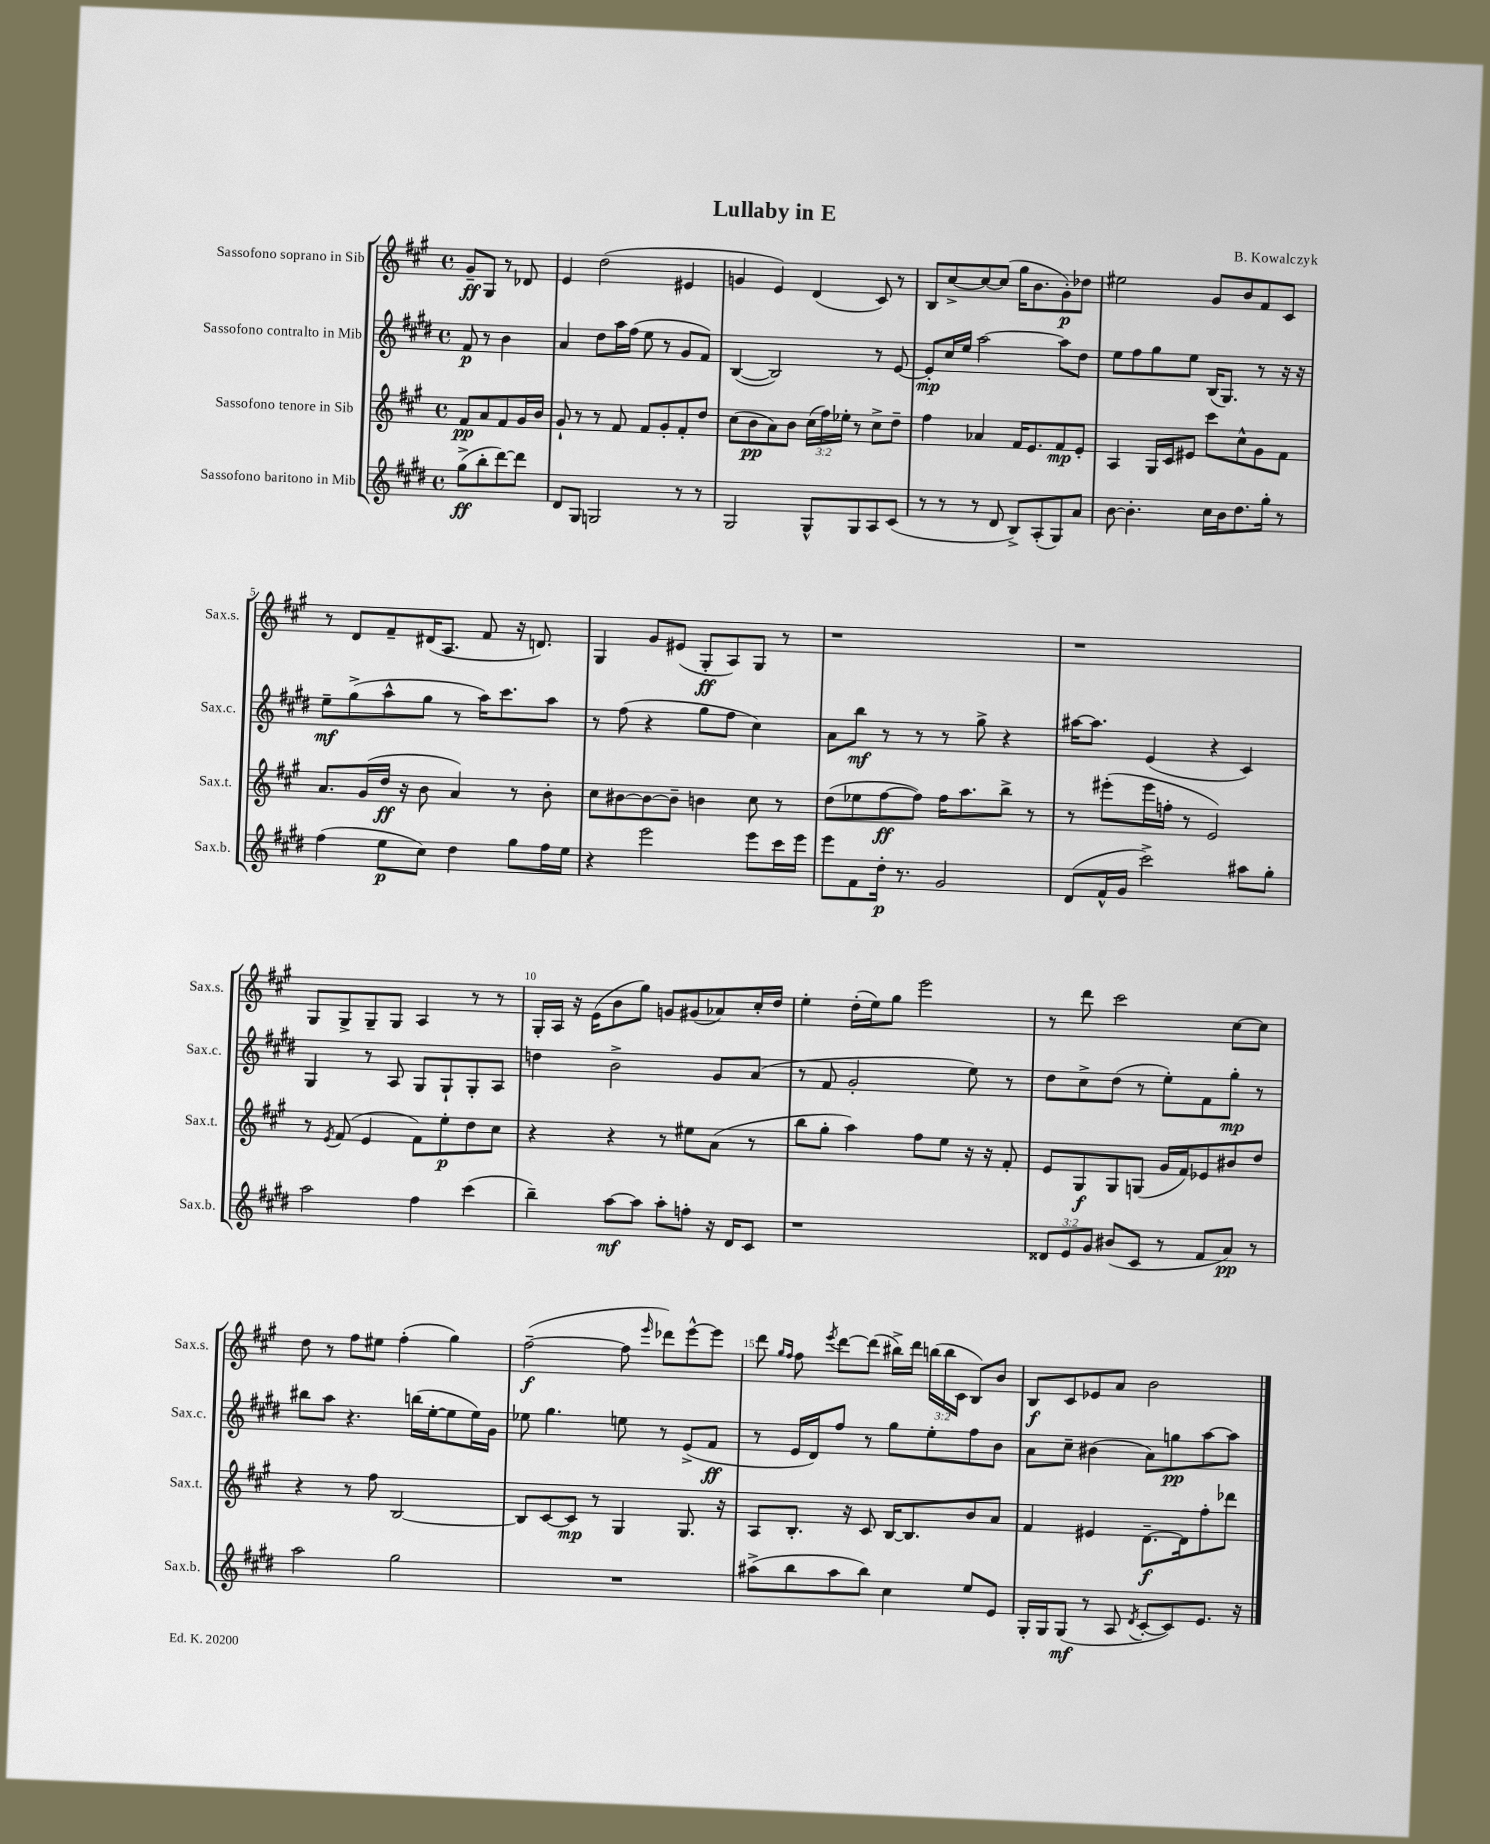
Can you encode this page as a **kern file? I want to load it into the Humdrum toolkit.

**kern	**kern	**kern	**kern
*staff4	*staff3	*staff2	*staff1
*clefG2	*clefG2	*clefG2	*clefG2
*k[f#c#g#d#]	*k[f#c#g#]	*k[f#c#g#d#]	*k[f#c#g#]
*M4/4	*M4/4	*M4/4	*M4/4
*met(c)	*met(c)	*met(c)	*met(c)
(8gg#^\L	8f#/L	8f#/	8g#~/L
8bb'\	8a/	8r	8G#/J
[8ddd#\)	8f#/	4b\	8r
8ddd#\]J	16g#/L	.	8d-/
.	16b/JJ	.	.
=	=	=	=
8d#/L	8g#`/	4a/	4e/
8G#/J	8r	.	.
2G/	8r	8dd#\L	(2dd\
.	8f#/	16aa\L	.
.	.	(16ff#\JJ	.
.	8f#/L	8ee\	.
.	8g#'/	8r	.
8r	8f#'/	8g#/L	4e#/
8r	8dd/J	8f#/J)	.
=	=	=	=
2G#/	(8cc#\L	([4B/	4g/
.	8b\	.	.
.	8a\)	2B/])	4e/)
.	8b\J	.	.
8G#^^/L	(24cc#\LL	.	(4d/
.	24ff#\)	.	.
.	24ee-'\JJ	.	.
8G#/	8r	.	.
8A/	8cc#^\L	8r	8c#/)
(8c#/J	8dd~\J	[8e/	8r
=	=	=	=
8r	4ff#\	8e'/]L	8B/L
8r	.	16cc#/L	[8cc#^/
.	.	16ee/JJ	.
8r	4a-/	[2aa\	8cc#/_
8d#/	.	.	(8cc#/]J
8B^/L)	16f#/LK	.	16gg#\LK
.	8.e/	.	8.b\
(8A'/	.	.	.
8G#/)	8f#/	8aa\]L	8g#'\)
8a/J	8e'/J	8dd#\J	8dd-\J
=	=	=	=
[8b\	4A/	8ee\L	2ee#\
4.b'\]	.	8ff#\	.
.	16G#/LL	8gg#\	.
.	16c#/J	.	.
.	8e#/J	8ee\J	.
16cc#\LL	8ccc#\L	(16B/LK	8g#/L
16b\J	.	8.G#/J)	.
8.dd#\	8cc#^^\	.	8b/
.	8g#\	8r	8f#/
16gg#'\Jk	.	.	.
8r	8f#\J	16r	8c#/J
.	.	16r	.
=	=	=	=
(4ff#\	8.a/L	8ee~\L	8r
.	.	(8gg#^\	8d/L
.	(16g#/L	.	.
8ee\L	16dd/JJ	8aa^^\	8f#~/
.	16r	.	.
8cc#\J)	8b\	8gg#\J	(16d#/K
.	.	.	8.A/J
4dd#\	4a/)	8r	.
.	.	16aa\LK)	8f#/
.	.	8.ccc#\	.
8gg#\L	8r	.	16r
.	.	.	8.d/)
16ff#\L	8b'\	8aa\J	.
16ee\JJ	.	.	.
=	=	=	=
4r	8cc#\L	8r	4G#/
.	[8b#\	(8ff#\	.
2eee\	8b#\_	4r	8g#/L
.	8b#~\]J	.	(8e#/J
.	4b\	8gg#\L	8G#'/L
.	.	8ff#\J	8A/)
8eee\L	8cc#\	4cc#\)	8G#/J
16ccc#\L	8r	.	8r
16eee\JJ	.	.	.
=	=	=	=
8eee\L	(8dd\L	8a\L	1r
8f#\	8ee-\	8bb\J	.
16dd#'\Jk	[8ff#\	8r	.
8.r	.	.	.
.	8ff#\]J)	8r	.
2g#/	16ff#\LK	8r	.
.	8.aa\	.	.
.	.	8gg#^\	.
.	8bb^\J	4r	.
.	8r	.	.
=	=	=	=
(8d#/L	8r	[16aa#\LK	1r
.	.	8.aa#\]J	.
16f#^^/L	(8eee#'\L	.	.
16g#/JJ	.	.	.
2ccc#^\)	16eee#\L	(4e/	.
.	16ff'\JJ	.	.
.	8r	.	.
.	2e/)	4r	.
8aa#\L	.	4c#/)	.
8gg#'\J	.	.	.
=	=	=	=
2aa\	8r	4G#/	8G#/L
.	8qe/	.	.
.	(8f#/	.	8G#^/
.	4e/	8r	8G#~/
.	.	8A/	8G#/J
4ff#\	8f#\L)	8G#/L	4A/
.	8ee'\	8G#`/	.
(4ccc#\	8dd\	8G#'/	8r
.	8cc#\J	8A/J	8r
=	=	=	=
4bb~\)	4r	4dd\	16G#'/LL
.	.	.	16A/JJ
.	.	.	16r
.	.	.	(16e\LK
[8aa\L	4r	2b^\	8b\
8aa\]J	.	.	8gg#\J)
8aa'\L	8r	.	8g/L
8ff'\J	8ee#\L	.	(8g#/
16r	(8a\J	8g#/L	8a-/)
16d#/LK	.	.	.
8c#/J	8r	(8a/J	16cc#'/L
.	.	.	16dd/JJ
=	=	=	=
1r	8bb\L	8r	4ee'\
.	8gg#'\J	8f#/	.
.	4aa\)	2g#'/	(16dd'\LL
.	.	.	16ee\J)
.	.	.	8gg#\J
.	8ff#\L	.	2eee\
.	8ee\J	.	.
.	16r	8ee\)	.
.	16r	.	.
.	8f#'/	8r	.
=	=	=	=
12d##/L	8e/L	8dd#\L	8r
12e/	.	.	.
.	8G#/	8cc#^\	8ddd\
12g#/J	.	.	.
(8b#/L	8G#/	(8dd#\J	2ccc#\
8c#/J	(8G/J	8r	.
8r	16g#/LL	8ee'\L)	.
.	16f#/J)	.	.
8f#/L	8e-/	8f#\	.
8a/J)	8b#/	8gg#'\J	[8cc#\L
8r	8dd/J	8r	8cc#\]J
=	=	=	=
2aa\	4r	8bb#\L	8dd\
.	.	8aa\J	8r
.	8r	4.r	8ff#\L
.	8ff#\	.	8ee#\J
2gg#\	[2B/	.	(4ff#'\
.	.	(16bb\LL	.
.	.	[16ee'\J	.
.	.	8ee\]	4gg#\)
.	.	16ee\L)	.
.	.	16g#\JJ	.
=	=	=	=
1r	8B/]L	8ee-\	([2ff#~\
.	[8c#/	4.gg#\	.
.	8c#/]J	.	.
.	8r	.	.
.	4G#/	8ee\	8ff#\]
.	.	.	16qqeee/
.	.	8r	8ddd-\L)
.	8.G#/	(8e^/L	[8eee^^\
.	.	8f#/J	8eee\]J
.	16r	.	.
=	=	=	=
(8aa#^\L	8A/L	8r	8ddd\
.	.	.	16qqgg#/LL
.	.	.	16qqff#/JJ
8bb\	8.B'/J	16e/LL	8ff#\
.	.	16d#/J)	.
.	.	.	8qeee/
8aa#\	.	8ff#/J	[8ddd\L
.	16r	.	.
8bb\J)	8c#/	8r	(8ddd\]J
4cc#\	[16B/LK	8gg#\L	16bb#^\LL)
.	8.B/]	.	16ddd\JJ
.	.	8ee'\	(24bb\LL
.	.	.	24bb\
.	.	.	24c#\JJ
8ee/L	8b/	8ff#\	8B/L)
8e/J	8a/J	8b\J	8b/J
=	=	=	=
16G#'/LL	4f#/	8a\L	8B/L
16G#/J	.	.	.
(8G#/J	.	8cc#~\J	8c#/
8r	4e#/	(4b#\	8e-/
8A/	.	.	8a/J
8qd#/	.	.	.
[8c#'/L	[8.d~\L	8a\L)	2b\
8c#/])	.	8gg\	.
.	16d\]k	.	.
8.e/J	8ff#'\	[8aa\	.
.	8ddd-\J	8aa\]J	.
16r	.	.	.
==	==	==	==
*-	*-	*-	*-
